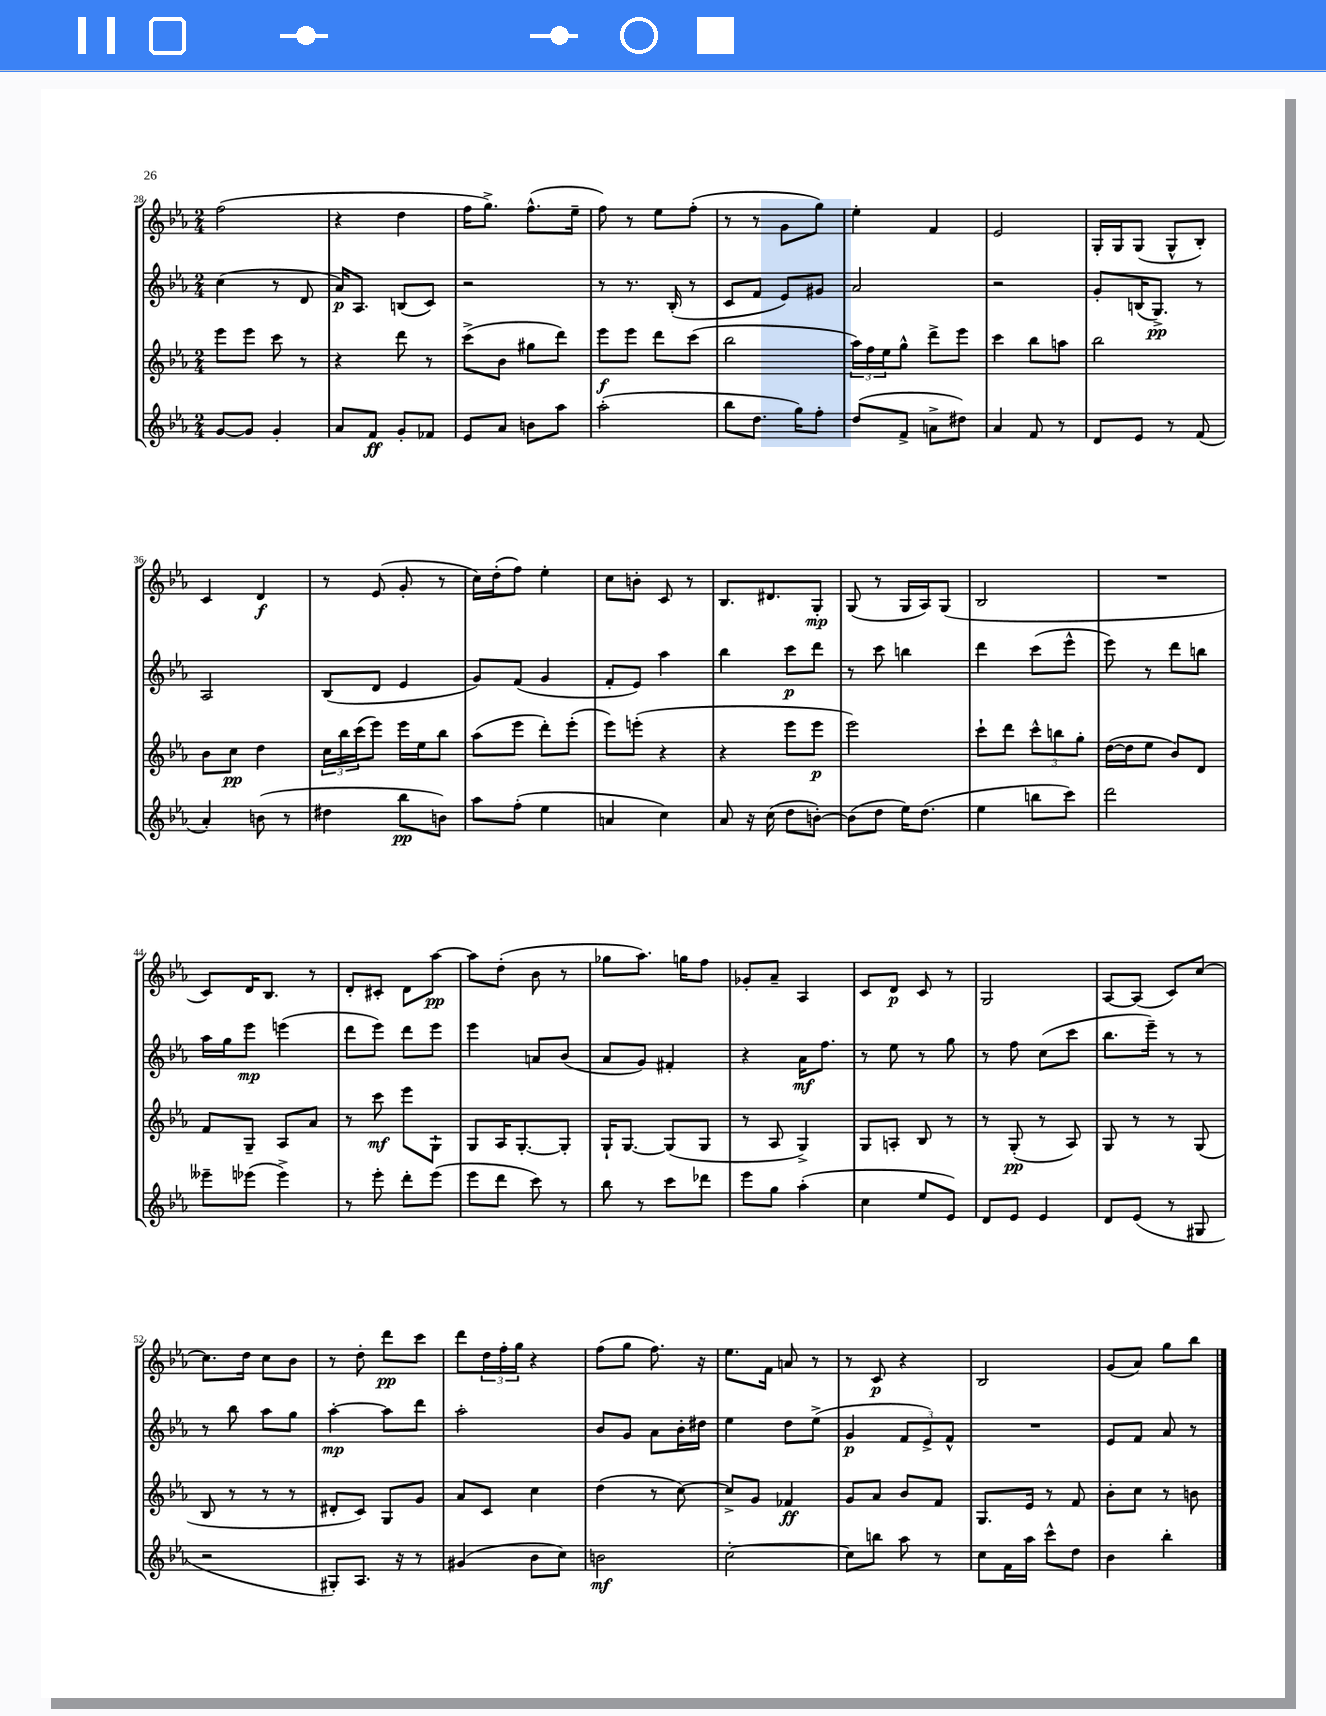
<<
\new StaffGroup <<
\new Staff = "s0" {
    \clef treble \key ees \major \numericTimeSignature \time 2/4
    f''2( |
    r4 d''4 |
    f''16 g''8.->) f''8.-^( ees''16-- |
    f''8) r8 ees''8 f''8-.( |
    r8 r8 g'8 g''8) |
    ees''4-. f'4 |
    ees'2 |
    g16-. g16 g8( g8-^ bes8-.) |
    c'4 d'4\f |
    r8 ees'8( g'8-. r8 |
    c''16) d''16-.( f''8) ees''4-. |
    c''8 b'8-. c'8 r8 |
    bes8. dis'8. g8-.\mp |
    g8( r8 g16 aes16) g8( |
    bes2 |
    R2 |
    c'8) d'16 bes8. r8 |
    d'8-. cis'8-. d'8 aes''8~\pp |
    aes''8 d''8-.( bes'8 r8 |
    ges''8 aes''8.) g''16 f''8 |
    ges'8-. aes'8-- aes4 |
    c'8 d'8\p c'8 r8 |
    g2 |
    aes8~ aes8( c'8) c''8~ |
    c''8. d''16 c''8 bes'8 |
    r8 d''8-. d'''8\pp c'''8 |
    d'''8 \tuplet 3/2 { d''16 f''16-. g''16 } r4 |
    f''8( g''8 f''8.) r16 |
    ees''8. f'16 a'8 r8 |
    r8 c'8\p r4 |
    bes2 |
    g'8( aes'8) g''8 bes''8 \bar "|." |
}
\new Staff = "s1" {
    \clef treble \key ees \major \numericTimeSignature \time 2/4
    c''4( r8 d'8 |
    aes'16\p) aes8. b8( c'8) |
    r2 |
    r8 r8. bes16-.( r8 |
    c'8 f'8 ees'8) gis'8 |
    aes'2 |
    r2 |
    g'8-. b16( g8.->\pp) r8 |
    aes2 |
    bes8( d'8 ees'4 |
    g'8) f'8( g'4 |
    f'8-. ees'8) aes''4 |
    bes''4 c'''8\p d'''8 |
    r8 c'''8 b''4 |
    d'''4 c'''8( ees'''8-^ |
    ees'''8) r8 d'''8 b''8 |
    aes''16 g''16 ees'''8\mp e'''4( |
    d'''8 ees'''8) d'''8 ees'''8 |
    ees'''4 a'8 bes'8( |
    aes'8 g'8) fis'4-. |
    r4 aes'16\mf f''8. |
    r8 ees''8 r8 g''8 |
    r8 f''8 c''8( c'''8 |
    bes''8. ees'''16--) r8 r8 |
    r8 bes''8 aes''8 g''8 |
    aes''4~-.\mp aes''8 d'''8 |
    aes''2-. |
    bes'8 g'8 aes'8 bes'16-. dis''16 |
    ees''4 d''8 ees''8->( |
    g'4\p \tuplet 3/2 { f'8 ees'8->) f'8-^ } |
    R2 |
    ees'8 f'8 aes'8 r8 \bar "|." |
}
\new Staff = "s2" {
    \clef treble \key ees \major \numericTimeSignature \time 2/4
    ees'''8 ees'''8 c'''8 r8 |
    r4 d'''8 r8 |
    c'''8->( bes'8 gis''8 d'''8) |
    ees'''8\f ees'''8 d'''8 c'''8( |
    bes''2 |
    \tuplet 3/2 { aes''16) f''16 ees''16 } g''8-^ d'''8-> ees'''8 |
    c'''4 bes''8 a''8 |
    bes''2 |
    bes'8 c''8\pp d''4 |
    \tuplet 3/2 { c''16 bes''16 c'''16( } ees'''8) ees'''16 ees''16 bes''8 |
    aes''8( ees'''8 d'''8-.) ees'''8-.( |
    ees'''8) e'''8-.( r4 |
    r4 ees'''8 ees'''8\p |
    ees'''2) |
    c'''8-! d'''8 \tuplet 3/2 { c'''8-^ b''8 g''8-. } |
    d''16~( d''16 ees''8 bes'8) d'8 |
    f'8 g8-- aes8 aes'8 |
    r8 c'''8\mf ees'''8 g8-! |
    g8 aes16 g8.~-. g8-. |
    g16-! g8.~ g8( g8 |
    r8 aes8 g4->) |
    g8 a8-. bes8 r8 |
    r8 g8-.\pp( r8 aes8) |
    g8 r8 r8 g8( |
    bes8 r8 r8 r8 |
    dis'8-. c'8) g8 g'8 |
    aes'8 c'8 c''4 |
    d''4( r8 c''8~) |
    c''8-> g'8 fes'4\ff |
    g'8 aes'8 bes'8 f'8 |
    g8. ees'16 r8 f'8 |
    bes'8-. c''8 r8 b'8 \bar "|." |
}
\new Staff = "s3" {
    \clef treble \key ees \major \numericTimeSignature \time 2/4
    g'8~ g'8 g'4-. |
    aes'8 f'8\ff g'8-. fes'8 |
    ees'8 aes'8 b'8 aes''8 |
    aes''2-.( |
    bes''8 d''8. g''16) f''8-. |
    d''8( f'8-> a'8-> dis''8) |
    aes'4 f'8 r8 |
    d'8 ees'8 r8 f'8( |
    aes'4-.) b'8( r8 |
    dis''4 bes''8\pp b'8) |
    aes''8 f''8-.( ees''4 |
    a'4 c''4) |
    aes'8 r16 c''16( d''8 b'8~-.) |
    b'8( d''8 ees''16) d''8.( |
    ees''4 b''8 c'''8) |
    d'''2 |
    eeses'''8-- ees'''8( ees'''4->) |
    r8 ees'''8-. d'''8-. ees'''8( |
    ees'''8 d'''8 c'''8) r8 |
    bes''8 r8 c'''8 des'''8 |
    ees'''8 g''8 aes''4-.( |
    c''4 ees''8 ees'8) |
    d'8 ees'8 ees'4 |
    d'8 ees'8( r8 gis8 |
    r2 |
    gis8-.) aes8. r16 r8 |
    gis'4( bes'8 c''8) |
    b'2\mf |
    c''2~-. |
    c''8 b''8 aes''8 r8 |
    c''8 f'16 aes''16 c'''8-^ d''8 |
    bes'4 bes''4-. \bar "|." |
}
>>
>>
\layout { \context { \Score currentBarNumber = #28 } }
